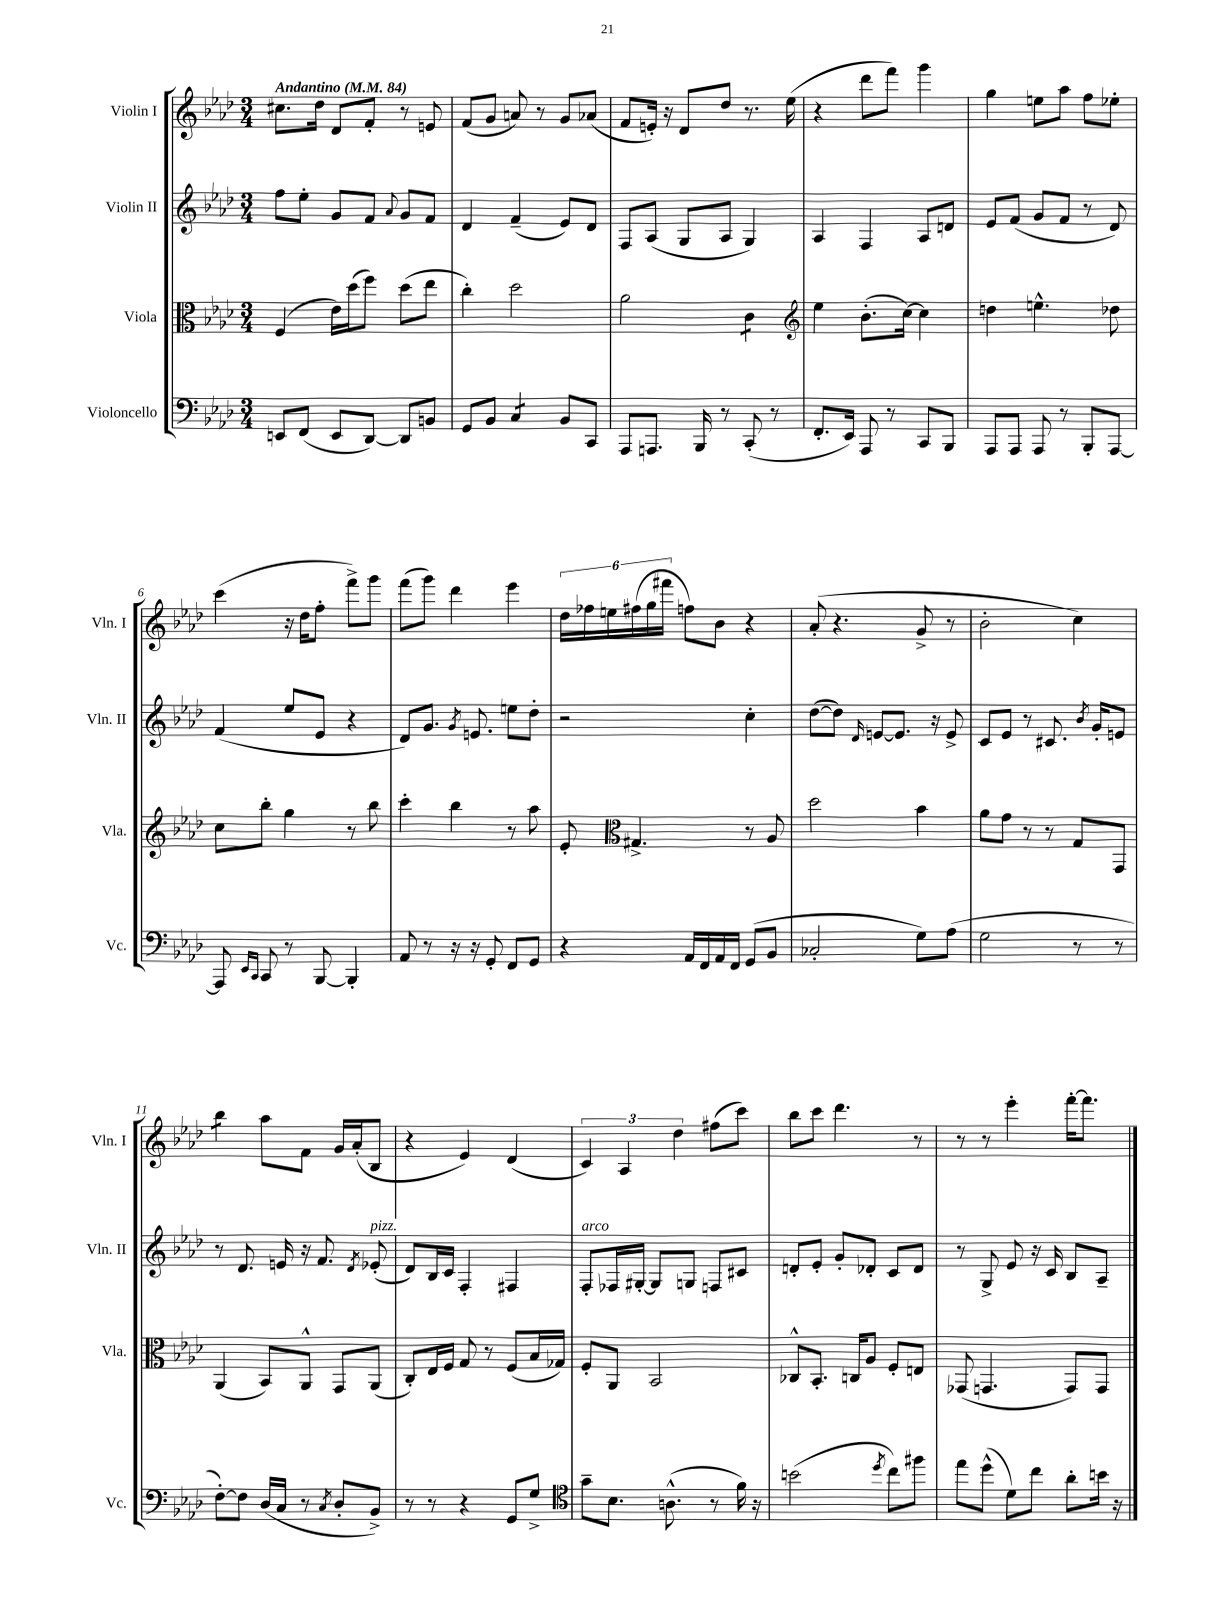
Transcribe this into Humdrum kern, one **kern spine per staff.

**kern	**kern	**kern	**kern
*staff4	*staff3	*staff2	*staff1
*clefF4	*clefC3	*clefG2	*clefG2
*k[b-e-a-d-]	*k[b-e-a-d-]	*k[b-e-a-d-]	*k[b-e-a-d-]
*M3/4	*M3/4	*M3/4	*M3/4
*MM84	*MM84	*MM84	*MM84
8EE/L	(4F/	8ff\L	8.cc#\L
(8FF/J	.	8ee-'\J	.
.	.	.	16dd-\Jk
8EE/L	16e-\LL)	8g/L	8d-/L
.	(16dd-\J	.	.
[8DD-/J)	8ff\J)	8f/J	8f'/J
.	.	8qqa-/	.
8DD-/]L	(8dd-\L	8g/L	8r
8BB/J	8ee-\J	8f/J	8e/
=	=	=	=
8GG/L	4cc'\)	4d-/	(8f/L
8BB-/J	.	.	8g/J
4C/	2dd-\	(4f~/	8a/)
.	.	.	8r
8BB-/L	.	8e-/L)	8g/L
8CC/J	.	8d-/J	(8a-/J
=	=	=	=
8AAA-/L	2a-\	8F/L	8f/L
8.AAA/J	.	(8A-/J	16e'/Jk)
.	.	.	16r
.	.	8G/L	8d-/L
16BBB-/	.	.	.
8r	.	8A-/J	8dd-/J
(8CC'/	4c\	4G/)	8.r
8r	.	.	.
.	.	.	(16ee-\
=	=	=	=
*	*clefG2	*	*
8.FF'/L	4ee-\	4A-/	4r
16EE-/Jk)	.	.	.
8AAA-/	(8.b-'\L	4F/	8ddd-\L
8r	.	.	8fff\J)
.	[16cc\Jk)	.	.
8CC/L	4cc\]	8A-/L	4ggg\
8BBB-/J	.	8d/J	.
=	=	=	=
8AAA-/L	4dd\	8e-/L	4gg\
8AAA-/J	.	(8f/J	.
8AAA-/	4.ee^^\	8g/L	8ee\L
8r	.	8f/J	8aa-\J
8BBB-'/L	.	8r	8ff\L
[8AAA-/J	8dd-\	8d-/)	8ee-'\J
=	=	=	=
8AAA-/]	8cc\L	(4f/	(4ccc\
16qqEE-/LL	.	.	.
16qqCC/JJ	.	.	.
8CC/	8bb-'\J	.	.
8r	4gg\	8ee-/L	16r
.	.	.	16dd-\LK
[8BBB-/	.	8e-/J	8ff'\J
4BBB-'/]	8r	4r	8fff^\L)
.	8bb-\	.	8ggg\J
=	=	=	=
8AA-/	4ccc'\	8d-/L)	(8fff\L
8r	.	8.g/J	8ggg\J)
16r	4bb-\	.	4ddd-\
.	.	8qg/	.
16r	.	8.e/	.
8GG'/	.	.	.
8FF/L	8r	8ee\L	4eee-\
8GG/J	8aa-\	8dd-'\J	.
=	=	=	=
4r	8e-'/	2r	24dd-\LL
.	.	.	24ff-\
.	.	.	24ee\
*	*clefC3	*	*
.	4.G#^/	.	(24ff#\
.	.	.	24gg\
.	.	.	24fff#\JJ
16AA-/LL	.	.	8ff\L)
16FF/	.	.	.
16AA-/	.	.	8b-\J
16FF/JJ	.	.	.
(8GG/L	8r	4cc'\	4r
8BB-/J	8A-/	.	.
=	=	=	=
2C-'/	2dd-\	([8dd-\L	(8a-'/
.	.	8dd-\]J)	4.r
.	.	16qqd-/	.
.	.	[8e/L	.
.	.	8.e/]J	.
8G\L)	4b-\	.	8g^/
.	.	16r	.
(8A-\J	.	8e^/	8r
=	=	=	=
2G\	8a-\L	8c/L	2b-'\
.	8g\J	8e-/J	.
.	8r	8r	.
.	8r	8.c#/	.
8r	8G/L	.	4cc\)
.	.	8qb-/	.
.	.	16g'/LK	.
8r	8GG/J	8e/J	.
=	=	=	=
[8F'\L)	(4AA-/	8r	4bb-\
8F\]J	.	8.d-/	.
(16D-/LL	8BB-/L)	.	8aa-\L
16C/JJ	.	16e/	.
8r	8AA-^^/J	16r	8f\J
.	.	8.f/	.
8qC/	.	.	.
8D-'/L	8GG/L	.	16g/LL
.	.	.	(16a-'/J
.	.	8qd-/	.
8BB-^/J)	(8AA-/J	(8e-'/	8B-/J
=	=	=	=
8r	8C'/L)	8d-/L)	4r
8r	16E-/L	16B-/L	.
.	16F/JJ	16c/JJ	.
4r	8G/	4F'/	4e-/)
.	8r	.	.
8GG/L	(8F/L	4F#/	(4d-/
8G^/J	16B-/L	.	.
.	16G-/JJ)	.	.
=	=	=	=
*clefC4	*	*	*
8g~\L	8F'/L	8F'/L	6c/)
8.B-\J	8AA-/J	16F-/L	.
.	.	.	6A-/
.	.	[16G#'/JJ	.
.	2BB-/	8G#/]L	.
(8.A^^\	.	.	.
.	.	.	6dd-\
.	.	8G/J	.
8r	.	8F/L	(8ff#\L
16f\)	.	8c#/J	8ccc\J)
16r	.	.	.
=	=	=	=
(2b\	8C-^^/L	8d'/L	8bb-\L
.	8.BB-'/J	8e-'/J	8ccc\J
.	.	8g'/L	4.ddd-\
.	16C/LK	.	.
.	8A-/J	8d-'/J	.
8qdd-/	.	.	.
8cc\L)	8F'/L	8c/L	.
8ff#\J	8E/J	8d-/J	8r
=	=	=	=
8ee-\L	(8GG-/	8r	8r
(8dd-^^\J	4.GG/	8G^/	8r
8d-\L)	.	8e-/	4eee-'\
8cc\J	.	16r	.
.	.	16c/	.
8a-'\L	8GG/L)	8B-/L	[16fff'\LK
.	.	.	8.fff\]J
16b\Jk	8GG/J	8A-~/J	.
16r	.	.	.
==	==	==	==
*-	*-	*-	*-
